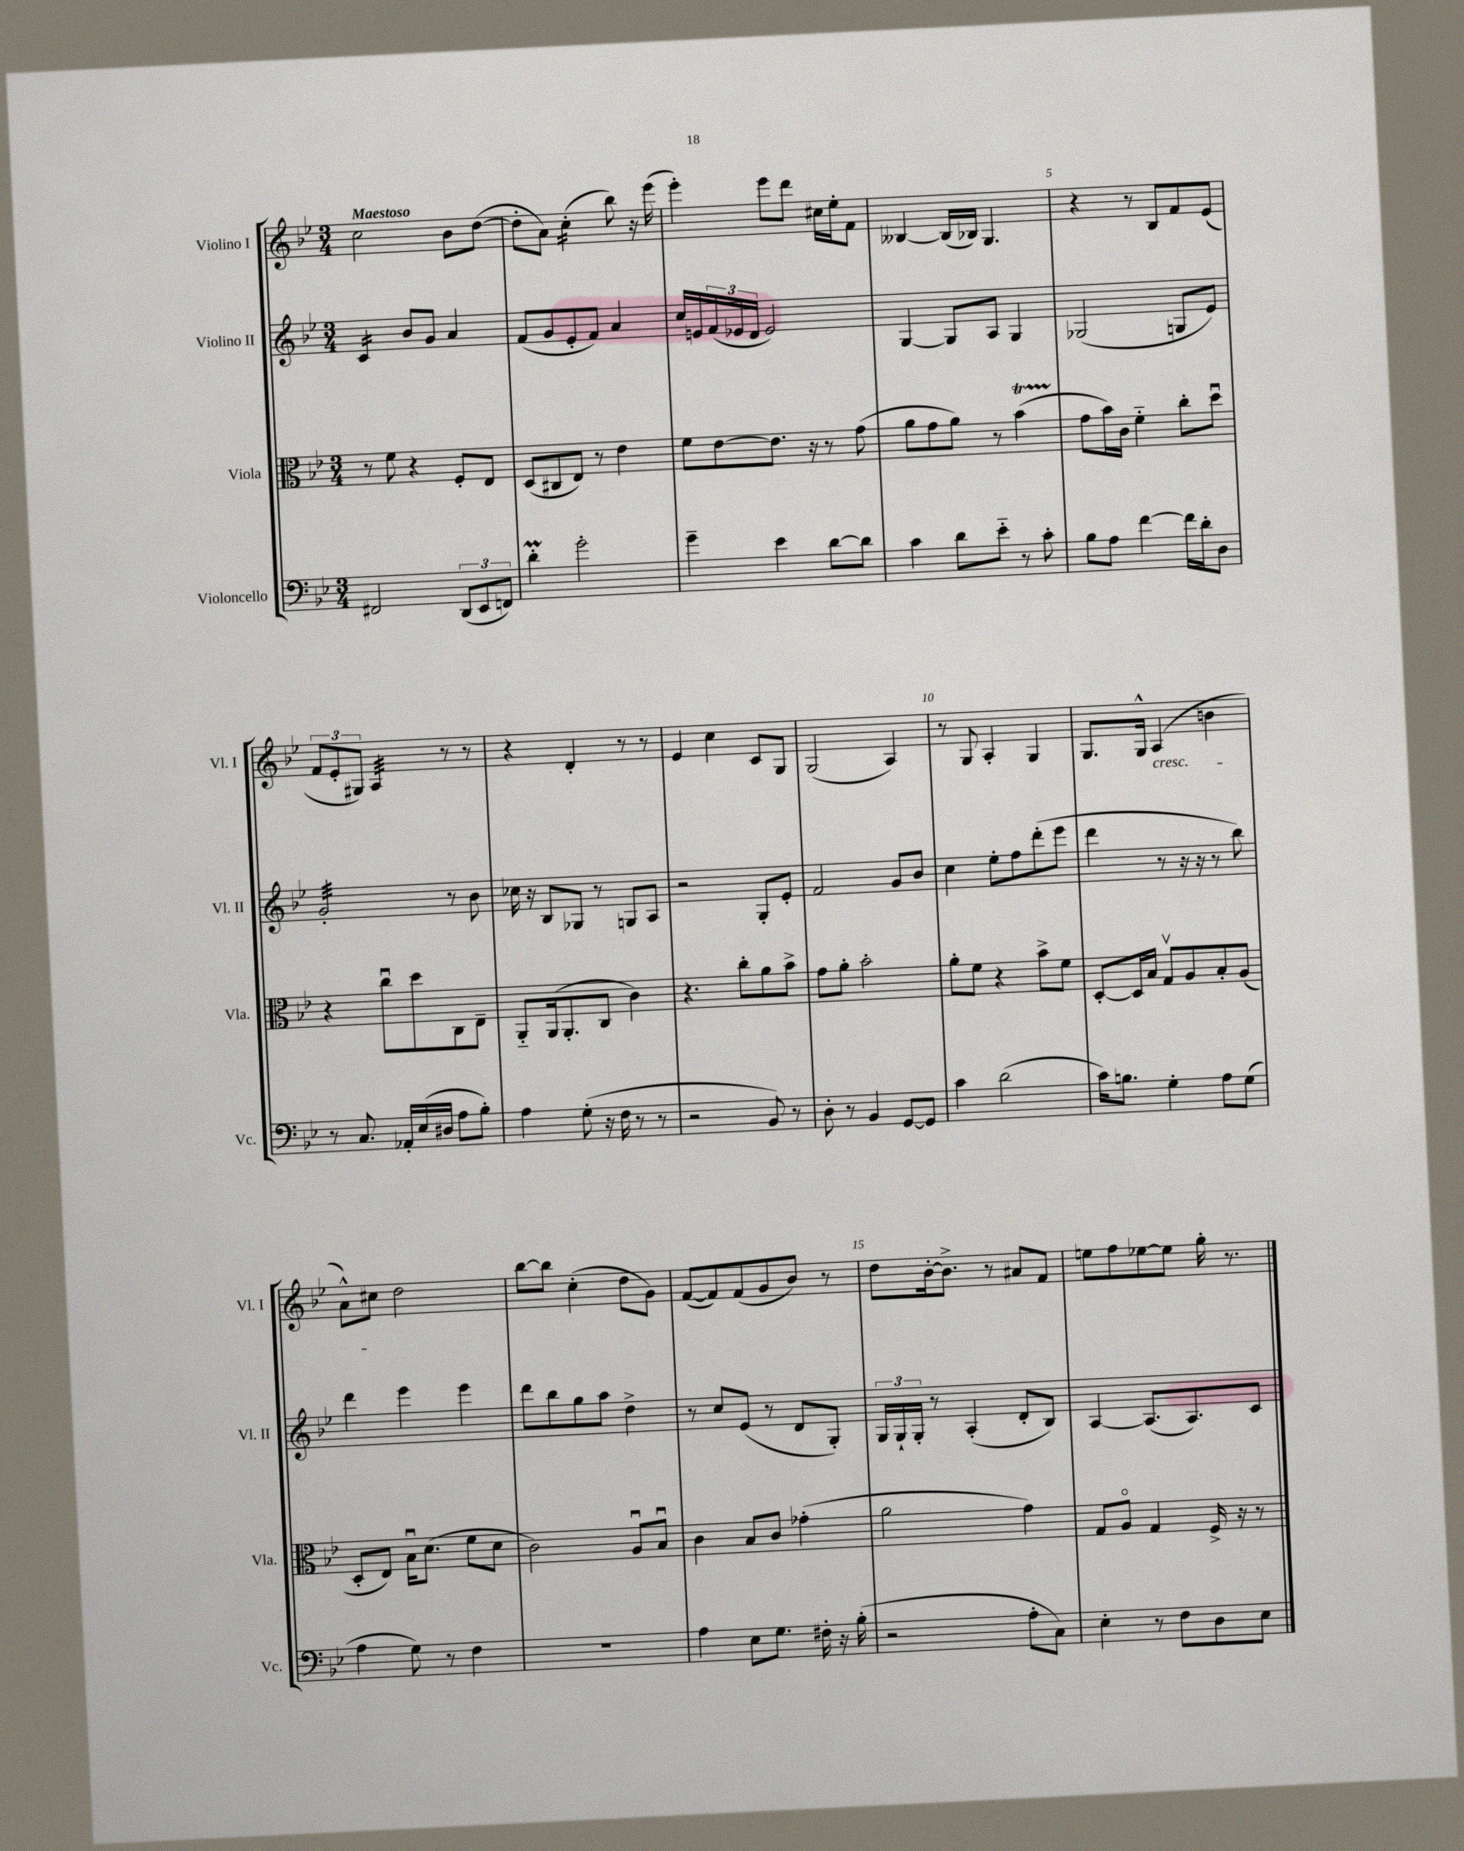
<<
\new StaffGroup <<
\new Staff = "s0" \with { instrumentName = "Violino I" shortInstrumentName = "Vl. I" } {
    \clef treble \key bes \major \numericTimeSignature \time 3/4 \tempo "Maestoso"
    c''2 bes'8 d''8~( |
    d''8-. a'8) c''4:16-.( bes''8) r16 ees'''16( |
    ees'''4-.) ees'''8 d'''8 cis''16 ees''16-. f'8 |
    beses4~ beses16( bes16) g4. |
    r4 r8 bes8 f'8 ees'8( |
    \tuplet 3/2 { f'8 ees'8-. gis8) } a4:32 r8 r8 |
    r4 d'4-. r8 r8 |
    ees'4 c''4 c'8 g8 |
    g2( a4) |
    r8 g8 a4-. g4 |
    g8. g16-^ a4\cresc( b'4 |
    a'8-^) cis''8\! d''2 |
    bes''8~ bes''8 c''4-.( d''8 g'8) |
    f'8~( f'8) f'8( g'8 bes'8) r8 |
    d''8 bes'16~-. bes'8.-> r8 ais'8 f'8 |
    e''8 f''8 ees''8~ ees''8 g''16-. r8. \bar "|." |
}
\new Staff = "s1" \with { instrumentName = "Violino II" shortInstrumentName = "Vl. II" } {
    \clef treble \key bes \major \numericTimeSignature \time 3/4
    c'4:16 bes'8 g'8 a'4 |
    f'8( g'8 ees'8-. f'8) a'4 |
    c''16 e'16 \tuplet 3/2 { f'16( ees'16 d'16 } ees'2) |
    g4~ g8 a8 g4 |
    ges2( g8 ees'8) |
    g'2:32-. r8 bes'8 |
    ces''16 r16 bes8 ges8 r8 g8 a8 |
    r2 g8-. ees'8-. |
    f'2 g'8 bes'8 |
    c''4 ees''8-. f''8 d'''8-.( ees'''8 |
    d'''4 r8 r16 r16 r8 bes''8) |
    d'''4 ees'''4 ees'''4 |
    d'''8 bes''8 g''8 a''8 d''4-> |
    r8 c''8 ees'8( r8 d'8 g8-.) |
    \tuplet 3/2 { g16 g16-! g16-. } r8 a4-.( d'8-. bes8) |
    a4~ a8.( a8.) c'8 \bar "|." |
}
\new Staff = "s2" \with { instrumentName = "Viola" shortInstrumentName = "Vla." } {
    \clef alto \key bes \major \numericTimeSignature \time 3/4
    r8 f'8 r4 f8-. ees8 |
    d8( cis8 ees8) r8 ees'4 |
    f'8 ees'8~ ees'8. r16 r8 g'8( |
    a'8 g'8 a'8) r8 bes'4\startTrillSpan( |
    g'8\stopTrillSpan bes'16) c'16 f'4-_ c''8-. d''8\downbow |
    r4 c''8\downbow d''8 c8 ees8-- |
    a,8-_ a,16( a,8.-. c8 c'4) |
    r4. c''8-. a'8 bes'8-> |
    g'8 a'8-. bes'2-. |
    a'8-. f'8 r4 bes'8-> f'8 |
    d8~-. d16 bes16 g8\upbow a8 bes8-. a8( |
    d8-. ees8) bes16\downbow d'8.( f'8 d'8 |
    c'2) a8\downbow bes8\downbow |
    c'4 bes8 c'8 ges'4-.( |
    a'2 g'4) |
    g8 a8\flageolet g4 f16-> r16 r8 \bar "|." |
}
\new Staff = "s3" \with { instrumentName = "Violoncello" shortInstrumentName = "Vc." } {
    \clef bass \key bes \major \numericTimeSignature \time 3/4
    fis,2 \tuplet 3/2 { d,8( ees,8 f,8) } |
    d'4-.\prall g'2-. |
    g'4-- ees'4 d'8~ d'8 |
    c'4 d'8 ees'8-_ r8 c'8-. |
    bes8 a8 f'4~ f'16 d'16-. d8 |
    r8 c8. aes,16-. ees16( dis16 a8 bes8-.) |
    a4 g8-.( r16 f16 r8 r8 |
    r2 bes,8) r8 |
    d8-. r8 bes,4 g,8~ g,8 |
    c'4 d'2( |
    c'16) b8. g4-. a8 g8( |
    a4 g8) r8 f4 |
    R2. |
    a4 ees8 g8. fis16-. r16 bes16-.( |
    r2 a8-. c8) |
    ees4-. r8 f8 d8 ees8 \bar "|." |
}
>>
>>
\layout { \context { \Score \override BarNumber.break-visibility = ##(#f #t #t) barNumberVisibility = #(every-nth-bar-number-visible 5) } }
